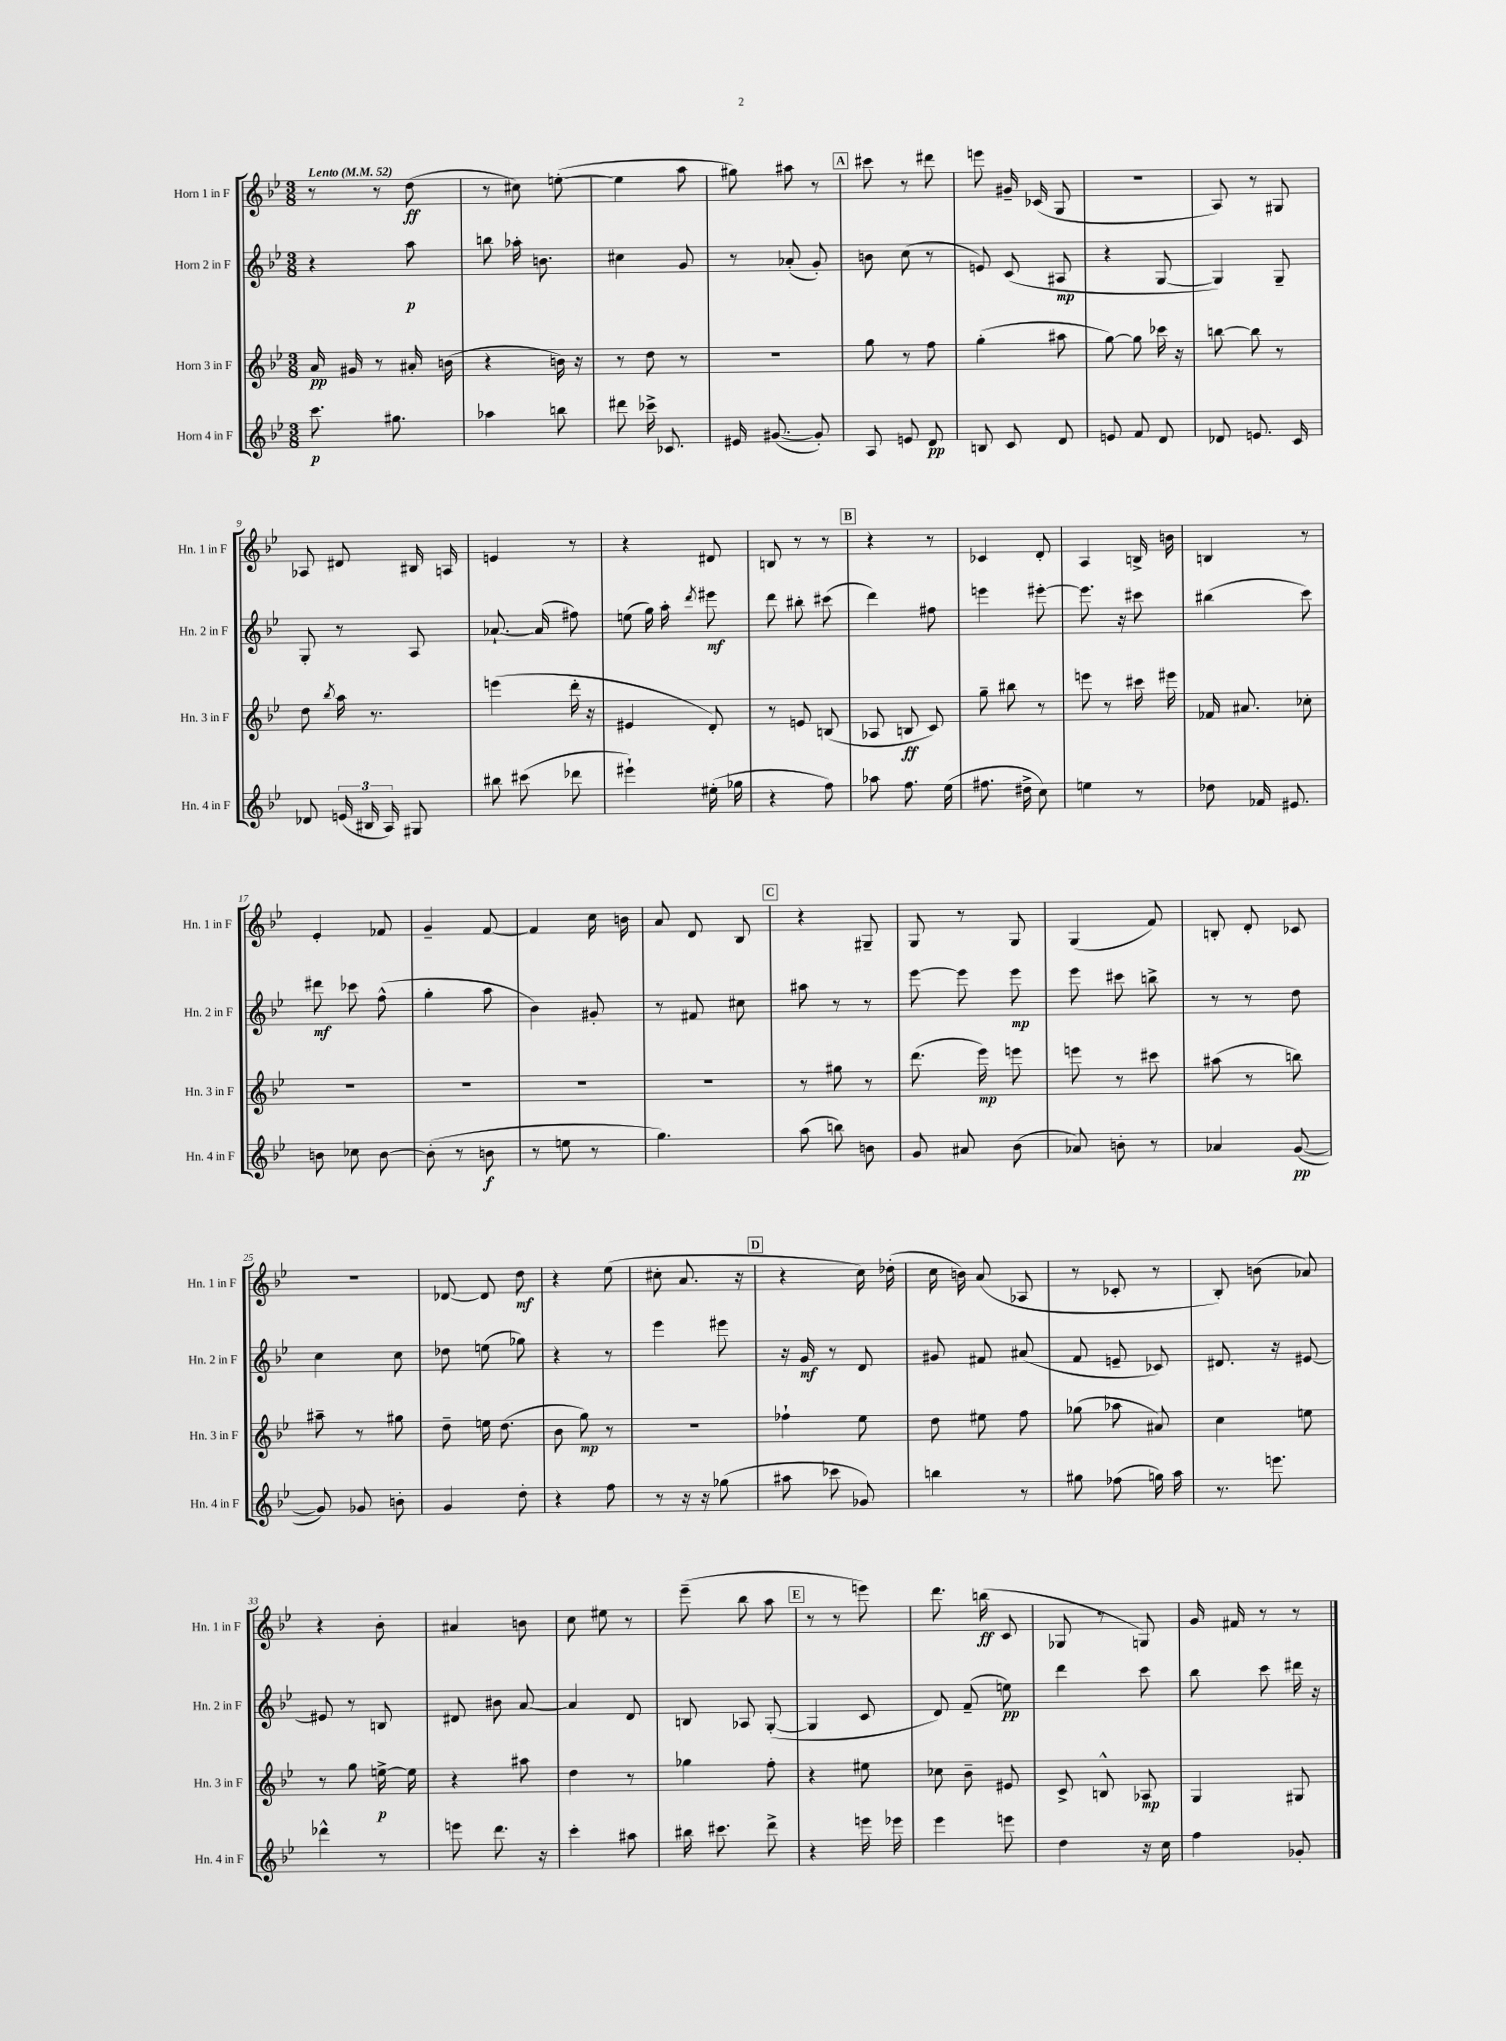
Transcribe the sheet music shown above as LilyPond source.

<<
\new StaffGroup <<
\new Staff = "s0" \with { instrumentName = "Horn 1 in F" shortInstrumentName = "Hn. 1 in F" } {
    \clef treble \key bes \major \numericTimeSignature \time 3/8 \tempo "Lento" 4 = 52
    \autoBeamOff r8 r8 d''8\ff( |
    r8 cis''8) e''8~-.( |
    e''4 a''8 |
    gis''8) ais''8 r8 |
    \mark \markup { \box "A" } cis'''8 r8 dis'''8 |
    e'''8 gis'16-- ces'16( g8 |
    R4. |
    a8) r8 gis8 |
    aes8 dis'8 bis16 a16 |
    e'4 r8 |
    r4 dis'8 |
    b8 r8 r8 |
    \mark \markup { \box "B" } r4 r8 |
    ces'4 d'8-. |
    a4 b16-> b'16 |
    b4 r8 |
    ees'4-. fes'8 |
    g'4-- f'8~ |
    f'4 c''16 b'16 |
    a'8 d'8 bes8 |
    \mark \markup { \box "C" } r4 gis8-- |
    g8 r8 g8 |
    g4( f'8) |
    b8-. d'8-. ces'8 |
    R4. |
    des'8~ des'8 d''8\mf |
    r4 ees''8( |
    cis''8-. a'8. r16 |
    \mark \markup { \box "D" } r4 c''16) des''16-.( |
    c''16 b'16) a'8( aes8 |
    r8 ces'8-. r8 |
    bes8-.) b'8( aes'8) |
    r4 bes'8-. |
    ais'4 b'8 |
    c''8 eis''8 r8 |
    ees'''8--( bes''8 a''8 |
    \mark \markup { \box "E" } r8 r8 e'''8) |
    d'''8. b''16\ff( c'8 |
    ges8 r8 g8) |
    g'16 fis'16 r8 r8 \bar "|." |
}
\new Staff = "s1" \with { instrumentName = "Horn 2 in F" shortInstrumentName = "Hn. 2 in F" } {
    \clef treble \key bes \major \numericTimeSignature \time 3/8
    \autoBeamOff r4 a''8\p |
    b''8 aes''16-. b'8. |
    cis''4 g'8 |
    r8 aes'8-.( g'8-.) |
    \mark \markup { \box "A" } b'8 c''8( r8 |
    e'8) c'8( ais8\mp |
    r4 g8~ |
    g4) g8-- |
    g8-. r8 a8 |
    aes'8.~-! aes'16( fis''8) |
    e''8( g''16) a''16-. \acciaccatura { d'''8 } eis'''8\mf |
    d'''8 bis''8-. cis'''8( |
    \mark \markup { \box "B" } d'''4) fis''8 |
    e'''4 eis'''8~-. |
    eis'''8. r16 cis'''8 |
    bis''4( c'''8) |
    dis'''8\mf ces'''8 f''8-^( |
    g''4-. a''8 |
    bes'4) gis'8-. |
    r8 fis'8 cis''8 |
    \mark \markup { \box "C" } ais''8 r8 r8 |
    ees'''8~ ees'''8 ees'''8\mp |
    ees'''8 cis'''8 b''8-> |
    r8 r8 d''8 |
    c''4 c''8 |
    des''8 e''8( ges''8) |
    r4 r8 |
    ees'''4 eis'''8 |
    \mark \markup { \box "D" } r16 g'16\mf r8 d'8 |
    gis'8 fis'8 ais'8( |
    f'8 e'8-- ces'8) |
    dis'8. r16 eis'8~ |
    eis'8 r8 b8 |
    dis'8 bis'8 a'8~ |
    a'4 d'8 |
    b8 aes8 g8~-.( |
    \mark \markup { \box "E" } g4 c'8 |
    d'8) f'8--( e''8\pp) |
    d'''4 c'''8 |
    bes''8 c'''8 dis'''16 r16 \bar "|." |
}
\new Staff = "s2" \with { instrumentName = "Horn 3 in F" shortInstrumentName = "Hn. 3 in F" } {
    \clef treble \key bes \major \numericTimeSignature \time 3/8
    \autoBeamOff a'16\pp gis'16 r8 ais'16-. b'16( |
    r4 b'16) r16 |
    r8 d''8 r8 |
    R4. |
    \mark \markup { \box "A" } g''8 r8 f''8 |
    g''4-.( ais''8 |
    g''8~) g''8 ces'''16 r16 |
    b''8~ b''8 r8 |
    d''8 \acciaccatura { bes''8 } a''16 r8. |
    e'''4( d'''16-. r16 |
    eis'4 d'8-.) |
    r8 e'8 b8( |
    \mark \markup { \box "B" } aes8 b8\ff c'8) |
    g''8-- bis''8 r8 |
    e'''8 r8 cis'''16 eis'''16 |
    fes'16 ais'8. ces''8-. |
    R4. |
    R4. |
    R4. |
    R4. |
    \mark \markup { \box "C" } r8 gis''8 r8 |
    d'''8.( ees'''16\mp) e'''8 |
    e'''8 r8 cis'''8 |
    ais''8( r8 b''8) |
    ais''8-- r8 gis''8 |
    d''8-- e''16 d''8.( |
    bes'8 g''8\mp) r8 |
    R4. |
    \mark \markup { \box "D" } fes''4-! ees''8 |
    d''8 eis''8 f''8 |
    ges''8( aes''8 ais'8) |
    c''4 e''8 |
    r8 g''8 e''16~->\p e''16 |
    r4 ais''8 |
    d''4 r8 |
    ges''4 f''8-. |
    \mark \markup { \box "E" } r4 eis''8 |
    ces''8 bes'8-- eis'8 |
    c'8-> b8-^ aes8\mp |
    g4 gis8 \bar "|." |
}
\new Staff = "s3" \with { instrumentName = "Horn 4 in F" shortInstrumentName = "Hn. 4 in F" } {
    \clef treble \key bes \major \numericTimeSignature \time 3/8
    \autoBeamOff c'''8.\p gis''8. |
    aes''4 b''8 |
    dis'''8 ces'''16-> ces'8. |
    eis'16 gis'8.~( gis'8-.) |
    \mark \markup { \box "A" } a8 e'8 d'8\pp |
    b8 c'8 d'8 |
    e'8 f'8 d'8 |
    des'8 e'8. c'16 |
    des'8 \tuplet 3/2 { e'16( bis16 a16) } gis8 |
    bis''8 cis'''8( des'''8 |
    eis'''4-!) eis''16-.( ges''16 |
    r4 f''8) |
    \mark \markup { \box "B" } aes''8 f''8. ees''16( |
    fis''8. dis''16-> c''8) |
    e''4 r8 |
    des''8 fes'16 eis'8. |
    b'8 ces''8 b'8~ |
    b'8-.( r8 b'8\f |
    r8 e''8 r8 |
    g''4.) |
    \mark \markup { \box "C" } a''8( b''8) b'8 |
    g'8 ais'8 bes'8( |
    aes'8) b'8-. r8 |
    aes'4 g'8~\pp( |
    g'8) ges'8 b'8-. |
    g'4 d''8-. |
    r4 f''8 |
    r8 r16 r16 ges''8( |
    \mark \markup { \box "D" } ais''8 ces'''8 ges'8) |
    b''4 r8 |
    gis''8 fes''8( g''16) a''16 |
    r8. e'''8. |
    des'''4-^ r8 |
    e'''8 d'''8. r16 |
    c'''4-. ais''8 |
    bis''16 cis'''8. d'''8-> |
    \mark \markup { \box "E" } r4 e'''16 ees'''16 |
    ees'''4 e'''8 |
    d''4 r16 c''16 |
    f''4 ges'8-. \bar "|." |
}
>>
>>
